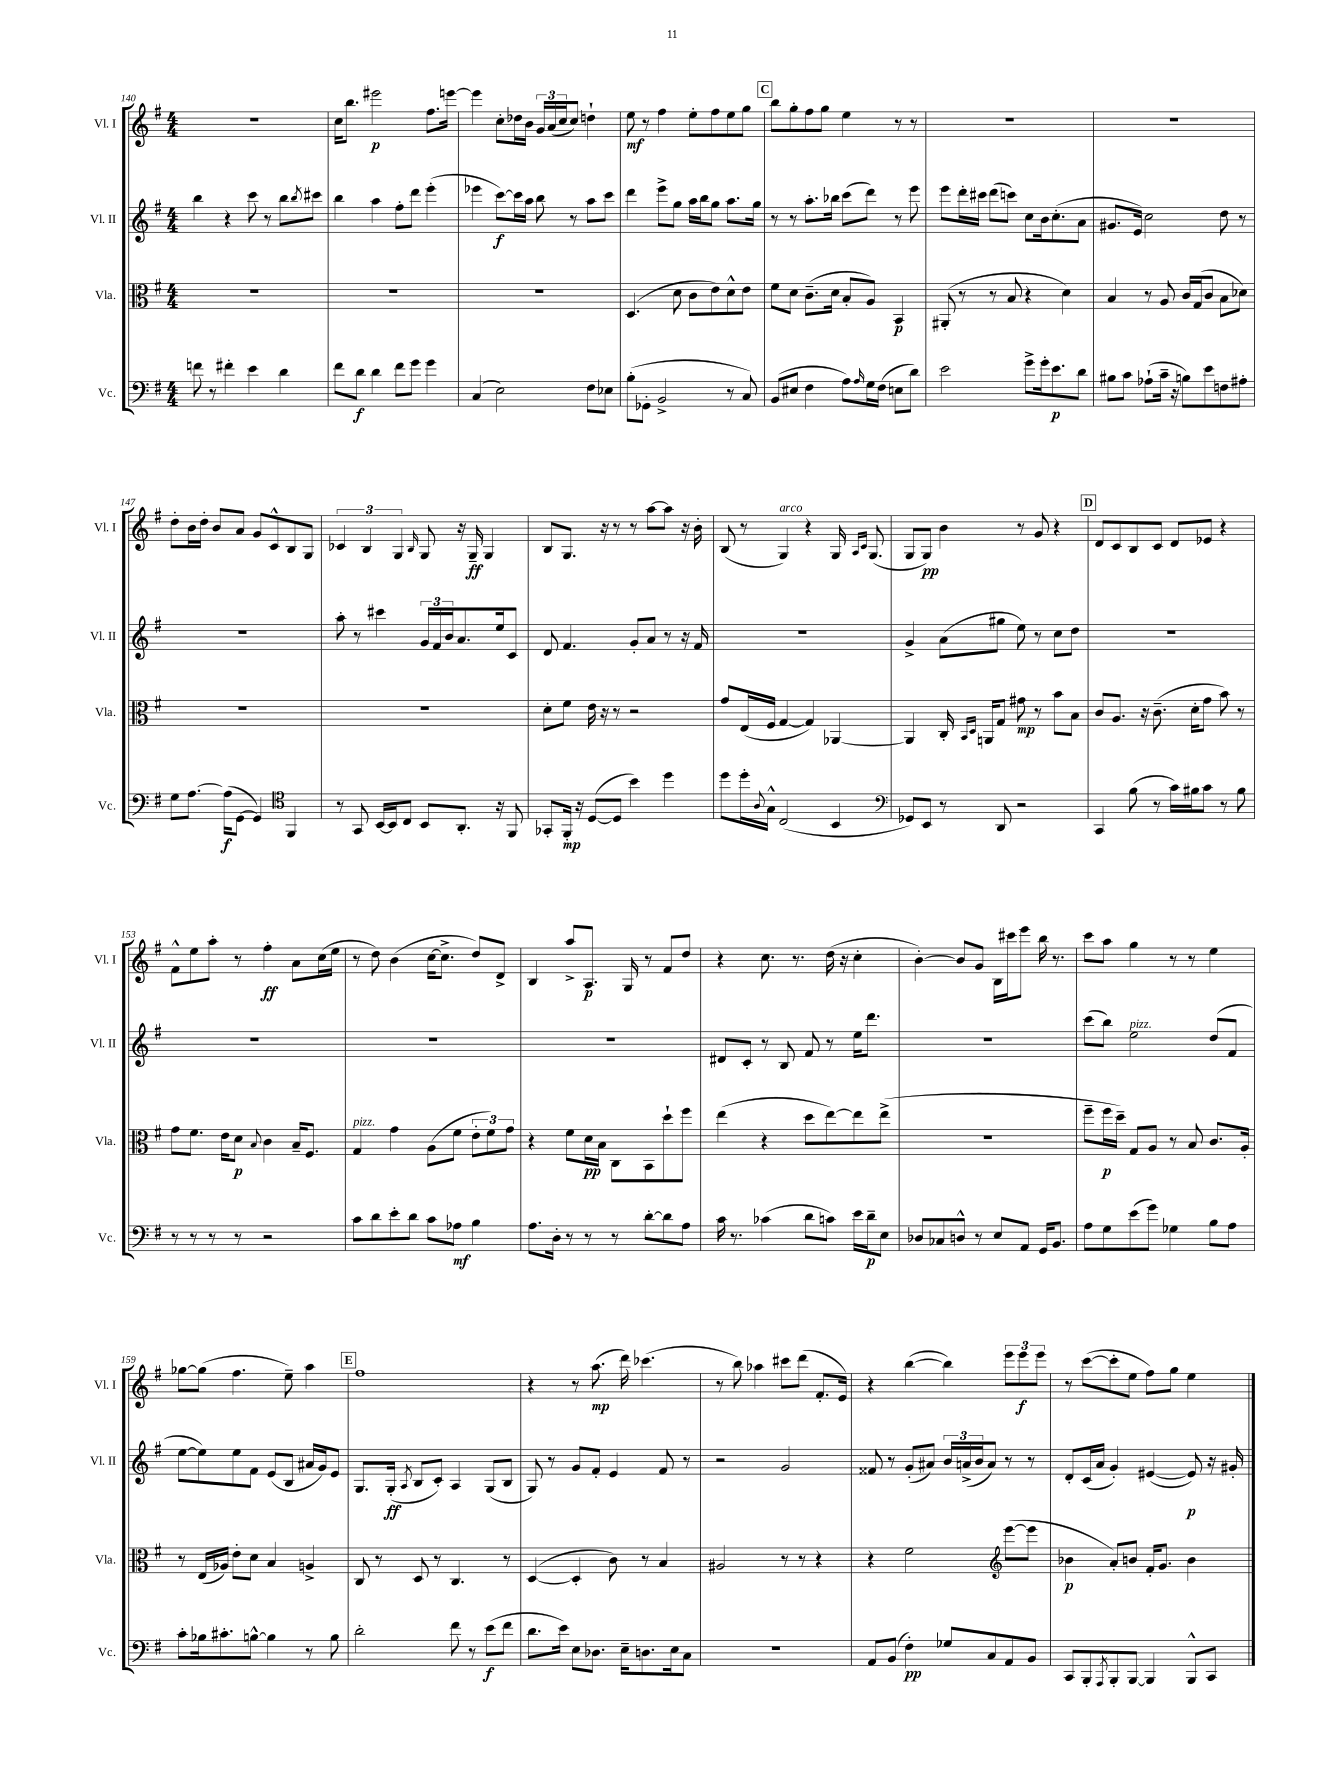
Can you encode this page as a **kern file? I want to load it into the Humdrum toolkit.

**kern	**dynam	**kern	**dynam	**kern	**dynam	**kern	**dynam
*part4	*part4	*part3	*part3	*part2	*part2	*part1	*part1
*staff4	*staff4	*staff3	*staff3	*staff2	*staff2	*staff1	*staff1
*I"Vc.	*	*I"Vla.	*	*I"Vl. II	*	*I"Vl. I	*
*I'Vc.	*	*I'Vla.	*	*I'Vl. II	*	*I'Vl. I	*
*clefF4	*	*clefC3	*	*clefG2	*	*clefG2	*
*k[f#]	*	*k[f#]	*	*k[f#]	*	*k[f#]	*
*M4/4	*	*M4/4	*	*M4/4	*	*M4/4	*
=140	=140	=140	=140	=140	=140	=140	=140
8fn\	.	1r	.	4bb\	.	1r	.
8r	.	.	.	.	.	.	.
4f#X'\	.	.	.	4r	.	.	.
4e\	.	.	.	8ccc\	.	.	.
.	.	.	.	8r	.	.	.
4d\	.	.	.	8bb\L	.	.	.
.	.	.	.	8qbb/	.	.	.
.	.	.	.	8ccc#X\J	.	.	.
=141	=141	=141	=141	=141	=141	=141	=141
8f#\L	.	1r	.	4bb\	.	16cc\KL	.
.	.	.	.	.	.	8.bb\J	.
8d\J	f	.	.	.	.	.	.
4d\	.	.	.	4aa\	.	2eee#X\	p
8f#\L	.	.	.	8ff#'\L	.	.	.
8g\J	.	.	.	8ddd\J	.	.	.
4g\	.	.	.	(4eee'\	.	8.ff#\L	.
.	.	.	.	.	.	[16eeen\Jk	.
=142	=142	=142	=142	=142	=142	=142	=142
(4C/	.	1r	.	4eee-X\	.	4eee\]	.
2E\)	.	.	.	[8ccc\L)	f	8cc'\L	.
.	.	.	.	16ccc\L]	.	16dd-X\L	.
.	.	.	.	16aa\JJ	.	16b\JJ	.
.	.	.	.	8bb\	.	24g/LL	.
.	.	.	.	.	.	(24a/	.
.	.	.	.	.	.	24cc/J	.
.	.	.	.	8r	.	8cc/J)	.
8F#\L	.	.	.	8aa\L	.	4ddn`\	.
8E-X\J	.	.	.	8ccc\J	.	.	.
=143	=143	=143	=143	=143	=143	=143	=143
(8B'\L	.	(4.D/	.	4ddd\	.	8ee\	mf
8GG-X'\J	.	.	.	.	.	8r	.
2BB^/	.	.	.	8eee^\L	.	4ff#\	.
.	.	8d\	.	8gg\J	.	.	.
.	.	8c\L	.	16aa\LL	.	8ee'\L	.
.	.	.	.	16bb\J	.	.	.
.	.	8e\)	.	8gg\J	.	8ff#\	.
8r	.	8d^^\	.	8.aa\L	.	8ee\	.
8C/)	.	8e\J	.	.	.	8gg\J	.
.	.	.	.	16gg\Jk	.	.	.
!!LO:REH:place=s1:t=C
=144	=144	=144	=144	=144	=144	=144	=144
(8BB/L	.	8f#\L	.	8r	.	8bb\L	.
8E#X/J	.	8d\J	.	8r	.	8gg'\	.
4F#\	.	(8.c~\L	.	8.aa'\L	.	8ff#\	.
.	.	.	.	.	.	8gg\J	.
.	.	16d\Jk	.	16bb-X\Jk	.	.	.
8A\L)	.	8B'/L	.	(8ccc\L	.	4ee\	.
16qqA/	.	.	.	.	.	.	.
16G\L	.	8A/J)	.	8ddd\J)	.	.	.
(16F#\JJ	.	.	.	.	.	.	.
8En\L	.	4BB/	p	8r	.	8r	.
8d\J)	.	.	.	8eee\	.	8r	.
=145	=145	=145	=145	=145	=145	=145	=145
2e\	.	(8AA#X'/	.	8eee\L	.	1r	.
.	.	8r	.	16ddd'\L	.	.	.
.	.	.	.	16ccc#X\JJ	.	.	.
.	.	8r	.	(8ddd\L	.	.	.
.	.	8B/	.	8cccn\J)	.	.	.
8g^\L	.	4r	.	8cc\L	.	.	.
16g'\k	.	.	.	16b\k	.	.	.
8.e\	p	.	.	(8.cc'\	.	.	.
.	.	4d\)	.	.	.	.	.
8d\J	.	.	.	8a\J	.	.	.
=146	=146	=146	=146	=146	=146	=146	=146
8B#X\L	.	4B/	.	8.g#X/L	.	1r	.
8c\J	.	.	.	.	.	.	.
.	.	.	.	16e/Jk)	.	.	.
(8A-X`\L	.	8r	.	2cc\	.	.	.
16c~\Jk	.	8A/	.	.	.	.	.
16r	.	.	.	.	.	.	.
8Bn\L)	.	16c/LL	.	.	.	.	.
.	.	(16G/J	.	.	.	.	.
8e\	.	8c/J	.	.	.	.	.
8Fn\	.	8B\L	.	8dd\	.	.	.
8A#X'\J	.	8d-X\J)	.	8r	.	.	.
!!LO:LB:g=z
=147	=147	=147	=147	=147	=147	=147	=147
8G\L	.	1r	.	1r	.	8dd'\L	.
[8.A\J	.	.	.	.	.	16b\L	.
.	.	.	.	.	.	16dd'\JJ	.
.	.	.	.	.	.	8b/L	.
(16A\KL]	f	.	.	.	.	.	.
[8GG\J	.	.	.	.	.	8a/J	.
4GG/])	.	.	.	.	.	8g/L	.
.	.	.	.	.	.	8c^^/	.
*clefC4	*	*	*	*	*	*	*
4FF#/	.	.	.	.	.	8B/	.
.	.	.	.	.	.	8G/J	.
=148	=148	=148	=148	=148	=148	=148	=148
8r	.	1r	.	8aa'\	.	6c-X/	.
8GG/	.	.	.	8r	.	.	.
.	.	.	.	.	.	6B/	.
[16BB/LL	.	.	.	4ccc#X\	.	.	.
16BB/J]	.	.	.	.	.	.	.
.	.	.	.	.	.	6G/	.
8C/J	.	.	.	.	.	.	.
.	.	.	.	.	.	16qqB/	.
8BB/L	.	.	.	24g/LL	.	8G/	.
.	.	.	.	24f#/	.	.	.
.	.	.	.	24b/J	.	.	.
8.AA'/J	.	.	.	8.a/	.	16r	.
.	.	.	.	.	.	16G~/	ff
.	.	.	.	.	.	4G/	.
16r	.	.	.	16ee/k	.	.	.
8FF#/	.	.	.	8c/J	.	.	.
=149	=149	=149	=149	=149	=149	=149	=149
8GG-X'/L	.	8d'\L	.	8d/	.	8B/L	.
16FF#'/Jk	mp	8f#\J	.	4.f#/	.	8.G/J	.
16r	.	.	.	.	.	.	.
([8D/L	.	16e\	.	.	.	.	.
.	.	16r	.	.	.	16r	.
8D/J]	.	8r	.	.	.	8r	.
4b\)	.	2r	.	8g'/L	.	8r	.
.	.	.	.	8a/J	.	[8aa\L	.
4dd\	.	.	.	8r	.	8aa\J]	.
.	.	.	.	16r	.	16r	.
.	.	.	.	16f#/	.	16b'\	.
=150	=150	=150	=150	=150	=150	=150	=150
8dd\L	.	8g/L	.	1r	.	(8B/	.
16dd'\L	.	(16E/L	.	.	.	8r	.
8qqA/	.	.	.	.	.	.	.
16G^^\JJ	.	16F#/JJ	.	.	.	.	.
!	!	!	!	!	!	!LO:TX:a:i:t=arco	!
(2C/	.	[4G/	.	.	.	4G/)	.
.	.	4G/])	.	.	.	4r	.
4BB/	.	[4AA-X/	.	.	.	16G/	.
.	.	.	.	.	.	16qqA/LL	.
.	.	.	.	.	.	16qqc/JJ	.
.	.	.	.	.	.	(8.G/	.
=151	=151	=151	=151	=151	=151	=151	=151
*clefF4	*	*	*	*	*	*	*
8GG-X/L)	.	4AA-/]	.	4g^/	.	8G/L	.
8EE/J	.	.	.	.	.	8G/J)	pp
8r	.	16C'/	.	(8a\L	.	4b\	.
.	.	16qqBB/LL	.	.	.	.	.
.	.	16qqD/JJ	.	.	.	.	.
.	.	16AAn/KL	.	.	.	.	.
8DD/	.	8G/J	.	8gg#X\J	.	.	.
2r	.	8g#X\	mp	8ee\)	.	8r	.
.	.	8r	.	8r	.	8g/	.
.	.	8b\L	.	8cc\L	.	4r	.
.	.	8B\J	.	8dd\J	.	.	.
!!LO:REH:place=s1:t=D
=152	=152	=152	=152	=152	=152	=152	=152
4CC/	.	8c/L	.	1r	.	8d/L	.
.	.	8.A/J	.	.	.	8c/	.
(8B\	.	.	.	.	.	8B/	.
.	.	16r	.	.	.	.	.
8r	.	(8.c~\	.	.	.	8c/J	.
16c\LL)	.	.	.	.	.	8d/L	.
16B#X\J	.	16d'\KL	.	.	.	.	.
8c\J	.	8g\J	.	.	.	8e-X/J	.
8r	.	8b\)	.	.	.	4r	.
8B#\	.	8r	.	.	.	.	.
!!LO:LB:g=z
=153	=153	=153	=153	=153	=153	=153	=153
8r	.	8g\L	.	1r	.	8f#^^\L	.
8r	.	8.f#\J	.	.	.	8ee\	.
8r	.	.	.	.	.	8aa'\J	.
.	.	16e\KL	.	.	.	.	.
8r	.	8d\J	p	.	.	8r	.
.	.	8qqB/	.	.	.	.	.
2r	.	4c\	.	.	.	4ff#'\	ff
.	.	16B~/KL	.	.	.	8a\L	.
.	.	8.F#/J	.	.	.	.	.
.	.	.	.	.	.	(16cc\L	.
.	.	.	.	.	.	16ee\JJ	.
=154	=154	=154	=154	=154	=154	=154	=154
!	!	!LO:TX:a:i:t=pizz.	!	!	!	!	!
8c\L	.	4G/	.	1r	.	8r	.
8d\	.	.	.	.	.	8dd\)	.
8e'\	.	4g\	.	.	.	(4b\	.
8d\J	.	.	.	.	.	.	.
8c\L	.	(8A\L	.	.	.	[16cc\KL	.
.	.	.	.	.	.	8.cc^\J]	.
8A-X\J	mf	8f#\J	.	.	.	.	.
4B\	.	12e'\L	.	.	.	8dd/L)	.
.	.	12f#\)	.	.	.	.	.
.	.	.	.	.	.	8d^/J	.
.	.	12g\J	.	.	.	.	.
=155	=155	=155	=155	=155	=155	=155	=155
8.A\L	.	4r	.	1r	.	4B/	.
16D'\Jk	.	.	.	.	.	.	.
8r	.	8f#\L	.	.	.	8aa^/L	.
8r	.	16d\L	pp	.	.	8.A/J	p
.	.	16B\JJ	.	.	.	.	.
8r	.	8C\L	.	.	.	.	.
.	.	.	.	.	.	16G/	.
[8d'\L	.	8BB\	.	.	.	8r	.
8d\]	.	8dd`\	.	.	.	8f#/L	.
8A\J	.	8ff#\J	.	.	.	8dd/J	.
=156	=156	=156	=156	=156	=156	=156	=156
16c\	.	(4ee\	.	8d#X/L	.	4r	.
8.r	.	.	.	.	.	.	.
.	.	.	.	8c'/J	.	.	.
(4c-X\	.	4r	.	8r	.	8.cc\	.
.	.	.	.	8B/	.	.	.
.	.	.	.	.	.	8.r	.
8d\L	.	8dd\L	.	8f#/	.	.	.
8cn\J)	.	[8ee\)	.	8r	.	(16dd\	.
.	.	.	.	.	.	16r	.
16e\LL	.	8ee\]	.	16ee\KL	.	4cc'\	.
16d~\J	p	.	.	8.ddd\J	.	.	.
8E\J	.	(8ee^\J	.	.	.	.	.
=157	=157	=157	=157	=157	=157	=157	=157
8D-X/L	.	1r	.	1r	.	[4b'\)	.
8C-X/	.	.	.	.	.	.	.
8Dn^^/J	.	.	.	.	.	8b/L]	.
8r	.	.	.	.	.	8g/J	.
8E/L	.	.	.	.	.	16B\LL	.
.	.	.	.	.	.	16ccc#X\J	.
8AA/J	.	.	.	.	.	8eee\J	.
16GG/KL	.	.	.	.	.	16bb\	.
8.BB/J	.	.	.	.	.	8.r	.
=158	=158	=158	=158	=158	=158	=158	=158
8A\L	.	8ff#~\L	.	(8ccc\L	.	8ccc\L	.
8G\	.	16ff#\L	p	8bb\J)	.	8aa\J	.
.	.	16dd~\JJ)	.	.	.	.	.
!	!	!	!	!LO:TX:a:i:t=pizz.	!	!	!
(8e\	.	8G/L	.	2ee\	.	4gg\	.
8g\J)	.	8A/J	.	.	.	.	.
4G-X\	.	8r	.	.	.	8r	.
.	.	8B/	.	.	.	8r	.
8B\L	.	8.c/L	.	(8dd/L	.	4ee\	.
8A\J	.	.	.	8f#/J	.	.	.
.	.	16A'/Jk	.	.	.	.	.
!!LO:LB:g=z
=159	=159	=159	=159	=159	=159	=159	=159
8c'\L	.	8r	.	[8ee\L	.	[8gg-X\L	.
16B-X\k	.	(16E/LL	.	8ee\])	.	(8gg-\J]	.
8.c#X'\	.	16A-X/JJ)	.	.	.	.	.
.	.	8e'\L	.	8ee\	.	4.ff#\	.
[8Bn^^\J	.	8d\J	.	8f#\J	.	.	.
4B\]	.	4B/	.	(8e/L	.	.	.
.	.	.	.	8B/J	.	8ee~\)	.
8r	.	4An^/	.	16a#X/LL	.	4aa\	.
.	.	.	.	16g/J)	.	.	.
8B\	.	.	.	8e/J	.	.	.
!!LO:REH:place=s1:t=E
=160	=160	=160	=160	=160	=160	=160	=160
2d'\	.	8C/	.	8.G/L	.	1ff#	.
.	.	8r	.	.	.	.	.
.	.	.	.	(16G'/Jk	ff	.	.
.	.	.	.	8qA/	.	.	.
.	.	8D/	.	8B/L	.	.	.
.	.	8r	.	8c'/J)	.	.	.
8f#\	.	4.C/	.	4A/	.	.	.
8r	.	.	.	.	.	.	.
(8e\L	f	.	.	(8G/L	.	.	.
8f#\J	.	8r	.	8B/J	.	.	.
=161	=161	=161	=161	=161	=161	=161	=161
8.d\L	.	([4D/	.	8G/)	.	4r	.
.	.	.	.	8r	.	.	.
16e\Jk)	.	.	.	.	.	.	.
8E\L	.	4D'/]	.	8g/L	.	8r	.
8.D-X\J	.	.	.	8f#'/J	.	(8.aa\	mp
.	.	8c\)	.	4e/	.	.	.
16E~\KL	.	.	.	.	.	16ddd\)	.
8.Dn\	.	8r	.	.	.	(4.ccc-X\	.
.	.	4B/	.	8f#/	.	.	.
16E\k	.	.	.	.	.	.	.
8C\J	.	.	.	8r	.	.	.
=162	=162	=162	=162	=162	=162	=162	=162
1r	.	2A#X/	.	2r	.	8r	.
.	.	.	.	.	.	8bb\)	.
.	.	.	.	.	.	4aa-X\	.
.	.	8r	.	2g/	.	8ccc#X\L	.
.	.	8r	.	.	.	(8ddd\J	.
.	.	4r	.	.	.	8.f#'/L	.
.	.	.	.	.	.	16e/Jk)	.
=163	=163	=163	=163	=163	=163	=163	=163
8AA/L	.	4r	.	8f##X/	.	4r	.
(8BB/J	.	.	.	8r	.	.	.
4F#'\)	pp	2f#\	.	(8g'/L	.	([4bb\	.
.	.	.	.	8a#X/J)	.	.	.
8G-X/L	.	.	.	24b/LL	.	4bb\])	.
.	.	.	.	(24an^/	.	.	.
.	.	.	.	24b/J	.	.	.
8C/	.	.	.	8a/J)	.	.	.
*	*	*clefG2	*	*	*	*	*
8AA/	.	([8eee\L	.	8r	.	12eee\L	.
.	.	.	.	.	.	12eee\	f
8BB/J	.	8eee\J]	.	8r	.	.	.
.	.	.	.	.	.	12eee\J	.
=164	=164	=164	=164	=164	=164	=164	=164
8CC/L	.	4b-X\	p	8d'/L	.	8r	.
8BBB'/	.	.	.	(16c/L	.	([8ccc\L	.
.	.	.	.	16a/JJ	.	.	.
8qAAA/	.	.	.	.	.	.	.
8BBB'/	.	8a'/L)	.	4g'/)	.	8ccc'\]	.
[8BBB/J	.	8bn/J	.	.	.	8ee\J	.
4BBB/]	.	16f#'/KL	.	([4e#X/	.	8ff#\L)	.
.	.	8.g/J	.	.	.	.	.
.	.	.	.	.	.	8gg\J	.
8BBB^^/L	.	4b\	.	8e#/])	p	4ee\	.
8CC/J	.	.	.	16r	.	.	.
.	.	.	.	16g#X'/	.	.	.
==	==	==	==	==	==	==	==
*-	*-	*-	*-	*-	*-	*-	*-
